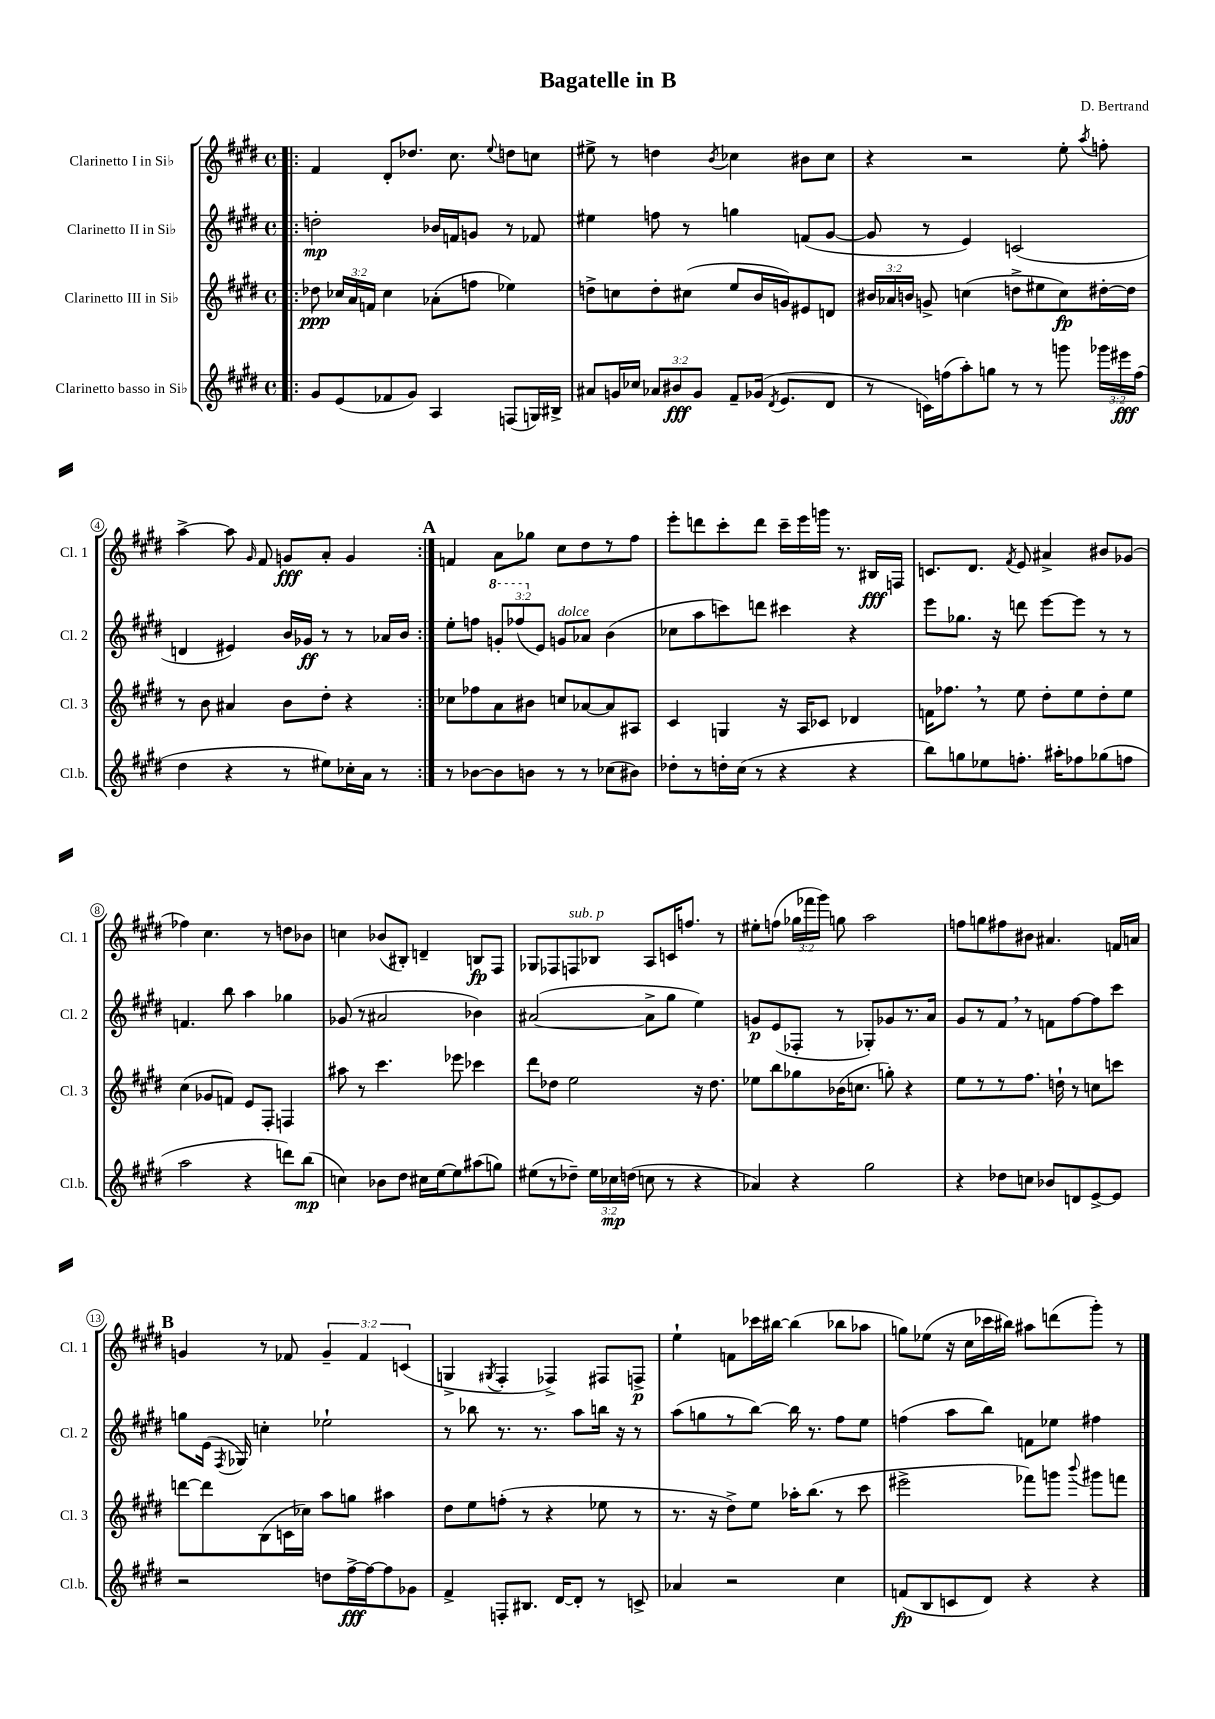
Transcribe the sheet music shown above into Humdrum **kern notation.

**kern	**kern	**kern	**kern
*staff4	*staff3	*staff2	*staff1
*clefG2	*clefG2	*clefG2	*clefG2
*k[f#c#g#d#]	*k[f#c#g#d#]	*k[f#c#g#d#]	*k[f#c#g#d#]
*M4/4	*M4/4	*M4/4	*M4/4
*met(c)	*met(c)	*met(c)	*met(c)
=!|:	=!|:	=!|:	=!|:
8g#	8dd-	2dd'	4f#
(8e	24cc-	.	.
.	24a	.	.
.	24f	.	.
8f-	4cc-	.	8d#'
8g#)	.	.	8.dd-
4A	(8a-'	16b-	.
.	.	16f	8.cc#
.	8ff	8g	.
.	.	.	8qqee
(8F	4ee-)	8r	8dd
16G)	.	8f-	8cc
16B#^	.	.	.
=	=	=	=
8a#	8dd^	4ee#	8ee#^
16g	8cc	.	8r
16cc-	.	.	.
12a-	8dd'	8ff	4dd
12b#	.	.	.
.	(8cc#	8r	.
12g	.	.	.
.	.	.	8qb
8f#~	8ee	4gg	4cc-
(16g-	16b	.	.
8qd#	.	.	.
8.e	16g)	.	.
.	8e#	(8f	8b#
8d#	8d	[8g#	8cc-
=	=	=	=
8r	24b#	8g#]	4r
.	24a-	.	.
.	24b	.	.
16c)	8g^	8r	.
(16ff	.	.	.
8aa')	(4cc	4e)	2r
8gg	.	.	.
8r	8dd^	(2c	.
8r	8ee#	.	.
8ggg	8cc)	.	8ee'
.	.	.	8qaa
24ggg-	[16dd#'	.	8ff'
24eee#	.	.	.
.	16dd#]	.	.
(24ff	.	.	.
=	=	=	=
4dd#	8r	4d	[4aa^
.	8b	.	.
4r	4a#	4e#)	8aa]
.	.	.	16qqg#
.	.	.	8f#
8r	8b	16b	8g
.	.	16g-	.
8ee#)	8dd#'	8r	8a'
16cc-'	4r	8r	4g
16a	.	.	.
8r	.	16a-	.
.	.	16b	.
=:|!	=:|!	=:|!	=:|!
8r	8cc-	8ee'	4f
[8b-	8ff-	8ff	.
8b-]	8a	12gg'	8a
.	.	(12fff-	.
8b	8b#	.	8gg-
.	.	12e)	.
8r	8cc	8g	8cc#
8r	[8a-	8a-	8dd#
(8cc-	8a-]	(4b	8r
8b#)	8A#	.	8ff#
=	=	=	=
8dd-'	4c#	8cc-	8eee'
8r	.	8aa	8ddd
16dd'	4G	8ccc)	8ccc#'
(16cc#	.	.	.
8r	.	8ddd	8ddd
4r	16r	4ccc#	16ccc#~
.	16A	.	16eee
.	8c-	.	16ggg
.	.	.	8.r
4r	4d-	4r	.
.	.	.	16B#
.	.	.	16F
=	=	=	=
8bb)	16f	8eee	8.c
.	8.ff-	.	.
8gg	.	8.gg-	.
.	.	.	8.d#
8ee-	8r	.	.
.	.	16r	.
.	.	.	8qf#
8.ff'	8ee	8ddd	8e
.	8dd#'	[8eee	4a#^
16aa#'	.	.	.
8ff-	8ee	8eee]	.
(8gg-	8dd#'	8r	8b#
8ff	8ee	8r	(8g-
=	=	=	=
2aa	(4cc#	4.f	4ff-)
.	8g-	.	4.cc#
.	8f)	8bb	.
4r	8e	4aa	.
.	8F#'	.	8r
8ddd)	4F	4gg-	8dd
(8bb	.	.	8b-
=	=	=	=
4cc)	8aa#	(8g-	4cc
.	8r	8r	.
8b-	4.ccc#	2a#	(8b-
8dd#	.	.	8B#')
16cc#	.	.	4d~
[16ee	.	.	.
8ee]	8eee-	.	.
(8aa#	4ccc-	4b-)	8B
8gg)	.	.	8F#
=	=	=	=
(8ee#	8ddd#	([2a#	8G-
8r	8dd-	.	8F-
8dd-~)	2ee	.	8F
24ee#	.	.	8B-
24cc-	.	.	.
(24dd	.	.	.
8cc	.	8a#^]	8A
8r	.	8gg#	16c
.	.	.	8.ff
4r	16r	4ee)	.
.	8.dd-	.	.
.	.	.	8r
=	=	=	=
4a-)	8ee-	8g	8ee#'
.	8bb	(8e	(8ff
4r	8gg-	8F-'	24gg-
.	.	.	24fff-
.	.	.	24ggg#)
.	(16b-	8r	8gg
.	8.cc	.	.
2gg#	.	8G-')	2aa
.	8gg')	8g-	.
.	4r	8.r	.
.	.	16a	.
=	=	=	=
4r	8ee	8g#	8ff
.	8r	8r	8gg
8dd-	8r	8f#	8ff#
8cc	8.ff#	8r	8b#
8b-	.	8f	4.a#
.	16dd`	.	.
8d	8r	[8ff#	.
[8e^	8cc	8ff#]	.
8e]	8ccc	8ccc#	16f
.	.	.	16a
=	=	=	=
2r	[8ddd	8gg	4g
.	8ddd]	(16e	.
.	.	8qF#	.
.	.	16G-)	.
.	(8B	4cc'	8r
.	16c	.	8f-
.	16cc-)	.	.
8dd	8aa	2ee-`	6g~
[16ff#^	8gg	.	.
.	.	.	6f-
16ff#_	.	.	.
8ff#]	4aa#	.	.
.	.	.	(6c
8g-	.	.	.
=	=	=	=
4f#^	8dd#	8r	4G^
.	8ee	8bb-	.
.	.	.	8qG#
8F'	(8ff'	8.r	4F#'
8.B#	8r	.	.
.	.	8.r	.
.	4r	.	4F-^)
[16d#	.	.	.
8d#']	.	8aa	.
8r	8ee-	16bb	8F#
.	.	16r	.
8c^	8r	8r	8F^
=	=	=	=
4a-	8.r	(8aa	4ee`
.	.	8gg	.
.	16r	.	.
2r	8dd#^)	8r	8f
.	8ee	[8bb)	16ccc-
.	.	.	[16bb#
.	16aa-'	16bb]	(4bb#]
.	(8.bb	8.r	.
4cc#	8r	8ff#	8bb-
.	8ccc#	8ee	8aa-
=	=	=	=
(8f	2eee#^	(4ff	8gg)
8B	.	.	(8ee-
8c	.	8aa	16r
.	.	.	16cc#
8d#)	.	8bb)	16ccc-
.	.	.	16bb#)
4r	8fff-)	8f	8aa#
.	8ggg	8ee-	(8ddd
.	8qqbbb	.	.
4r	8ggg#	4ff#	8ggg#')
.	8fff	.	8r
==	==	==	==
*-	*-	*-	*-
